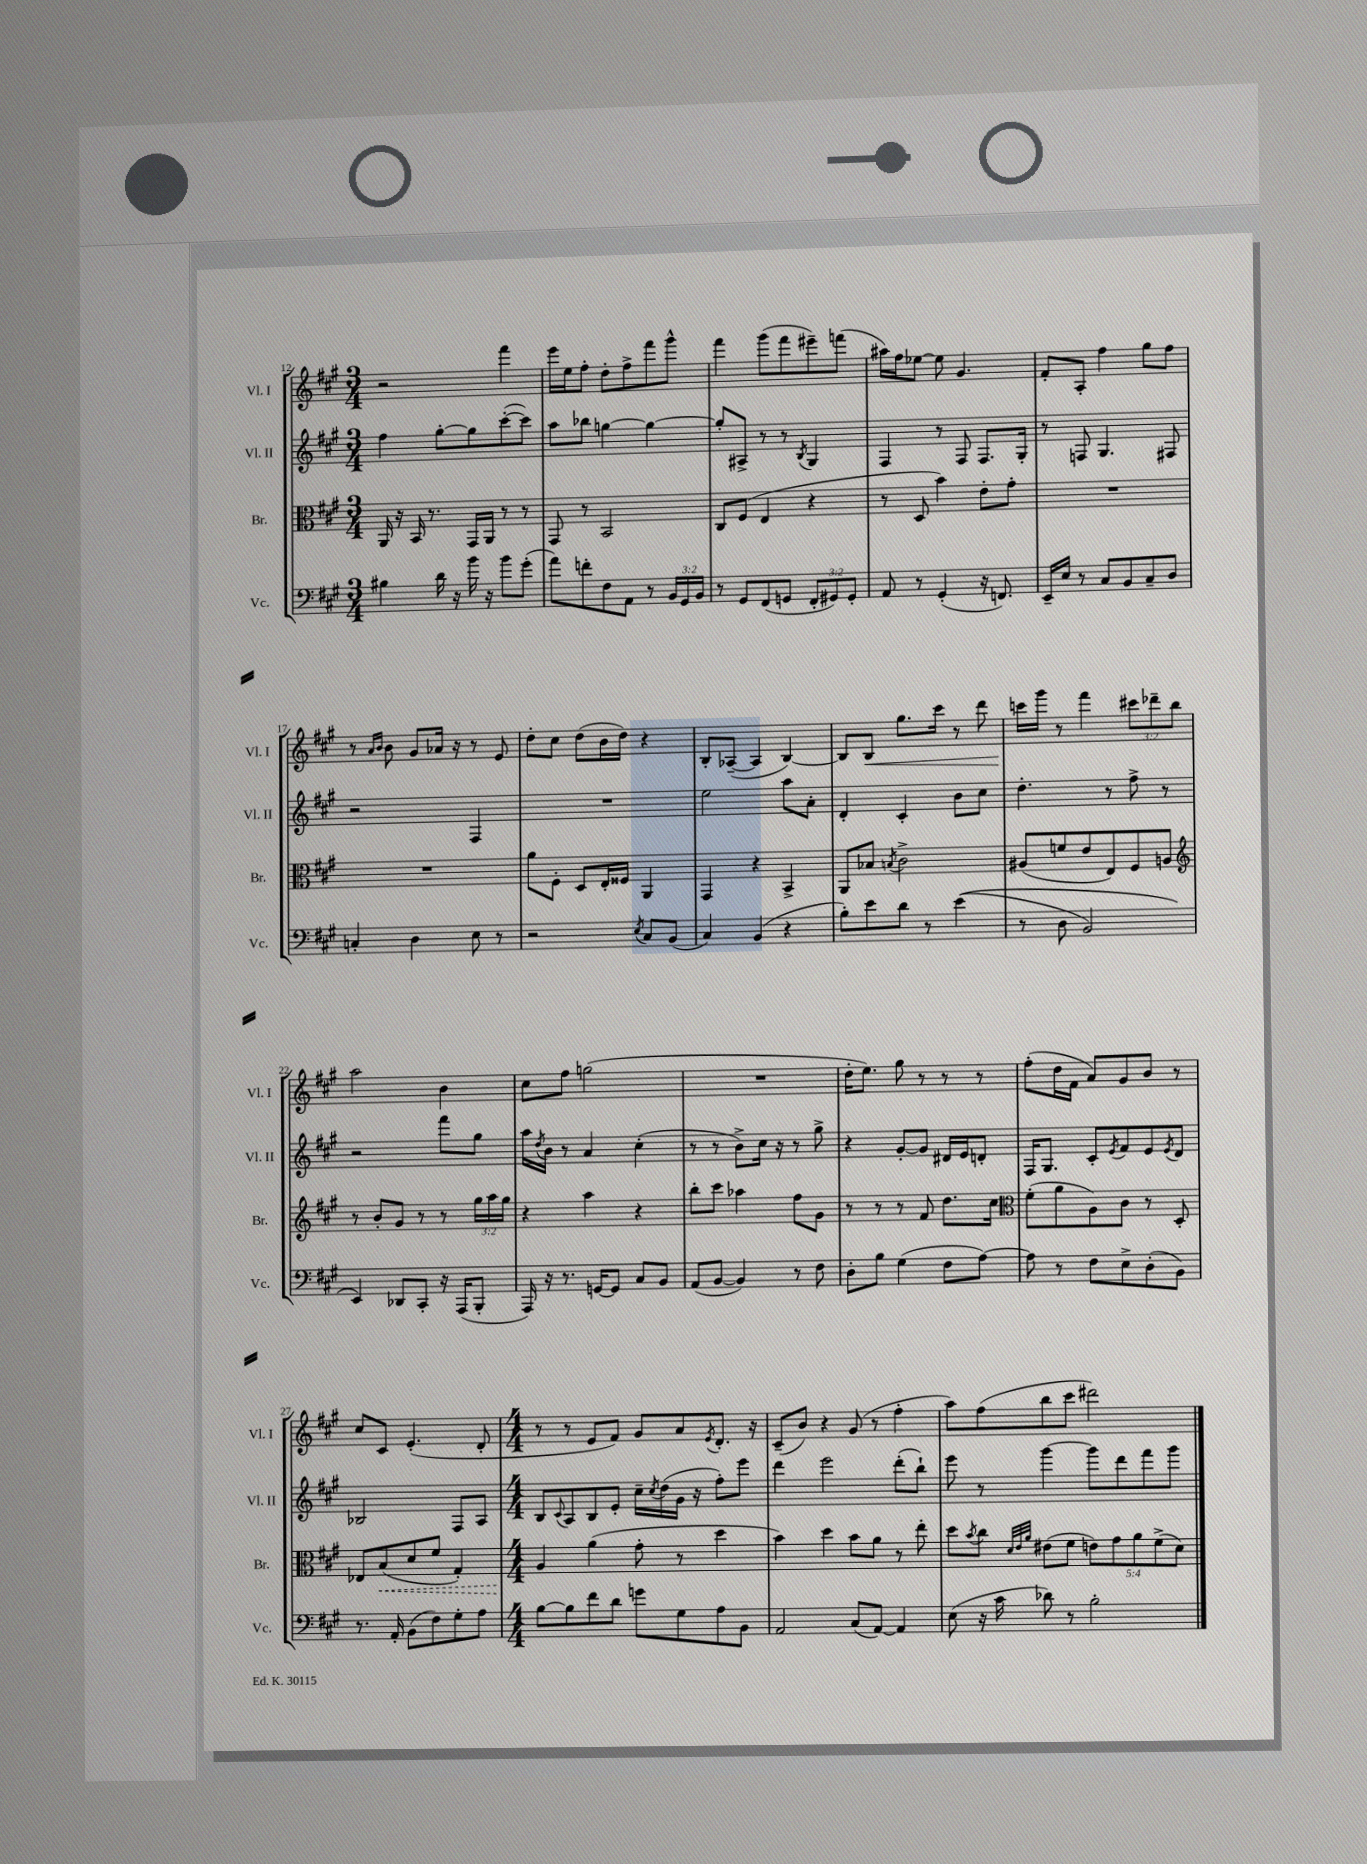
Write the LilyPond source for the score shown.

<<
\new StaffGroup <<
\new Staff = "s0" \with { instrumentName = "Vl. I" shortInstrumentName = "Vl. I" } {
    \clef treble \key a \major \numericTimeSignature \time 3/4 \override Staff.TupletNumber.text = #tuplet-number::calc-fraction-text
    r2 fis'''4 |
    e'''16 e''16 fis''8-. d''8-. fis''8-> fis'''8 gis'''8-^ |
    fis'''4 gis'''8( fis'''8 eis'''8--) f'''8( |
    ais''16) fis''16 ees''8~ ees''8 gis'4. |
    fis'8-. a8-. fis''4 gis''8 fis''8 |
    r8 \grace { a'16 b'16 } b'8 gis'8 aes'16 r16 r8 e'8 |
    d''8-. cis''8 d''8( b'16 d''16) r4 |
    b8-. aes8~--( aes4 b4~) |
    b8 b8\< gis''8. cis'''16 r8 d'''8 |
    c'''16\! gis'''16 r8 fis'''4 \tuplet 3/2 { cis'''8 des'''8-- b''8 } |
    a''2 b'4 |
    cis''8 fis''8 g''2( |
    R2. |
    d''16-. e''8.) gis''8 r8 r8 r8 |
    fis''8-.( d''16 fis'16 a'8) gis'8 b'8 r8 |
    cis''8 cis'8 e'4.-.( d'8-. |
    \numericTimeSignature \time 4/4 r8 r8 e'8 fis'8) gis'8 a'8 \acciaccatura { e'8 } d'8.-. r16 |
    cis'8--( b'8) r4 gis'8( r8 fis''4-. |
    a''8) fis''8( b''8 cis'''8 dis'''2) \bar "|." |
}
\new Staff = "s1" \with { instrumentName = "Vl. II" shortInstrumentName = "Vl. II" } {
    \clef treble \key a \major \numericTimeSignature \time 3/4
    fis''4 gis''8~-. gis''8 cis'''8~-.( cis'''8) |
    a''8 bes''8 g''4~ g''4~ |
    g''8-. ais8-> r8 r8 \acciaccatura { b8 } gis4 |
    fis4 r8 fis8 fis8. gis16-. |
    r8 f8 gis4. fis8 |
    r2 fis4 |
    R2. |
    e''2 a''8 a'8-. |
    d'4-. cis'4-. b'8 cis''8 |
    d''4.-. r8 fis''8-> r8 |
    r2 fis'''8 gis''8 |
    a''16 \acciaccatura { d''8 } b'16 r8 a'4 cis''4-.( |
    r8 r8 b'8->) cis''16 r16 r8 gis''8-> |
    r4 gis'8~-. gis'8 dis'16 e'16 d'8-. |
    fis16 gis8. cis'8-. \acciaccatura { e'8 } fis'8 e'8 \acciaccatura { e'8 } d'8 |
    bes2 fis8 a8 |
    \numericTimeSignature \time 4/4 b8 \appoggiatura { cis'8 } a8 b8 e'8-. cis''16-- \acciaccatura { cis''8 } d''16( gis'16 r16 fis''8-.) e'''8 |
    d'''4 e'''2 d'''8-.( b''8-!) |
    e'''8 r8 gis'''4~ gis'''8 d'''8 fis'''8 gis'''8 \bar "|." |
}
\new Staff = "s2" \with { instrumentName = "Br." shortInstrumentName = "Br." } {
    \clef alto \key a \major \numericTimeSignature \time 3/4 \override Staff.TupletNumber.text = #tuplet-number::calc-fraction-text
    a,16 r16 b,16 r8. gis,16 a,16 r8 r8 |
    gis,8 r8 b,2 |
    cis8 fis8( e4 r4 |
    r8 d8 b'4) e'8-. gis'8-. |
    R2. |
    R2. |
    a'8 fis8-. d8 e16-. fisis16 a,4 |
    gis,4 r4 b,4-> |
    a,8 bes8 \acciaccatura { b8 } cis'2-> |
    ais8( f'8 e'8 e8) fis8 a8 |
    \clef treble r8 b'8-. gis'8 r8 r8 \tuplet 3/2 { gis''16 a''16 gis''16 } |
    r4 a''4 r4 |
    b''8-. cis'''8 aes''4 fis''8 gis'8 |
    r8 r8 r8 fis'8 d''8. cis''16 |
    \clef alto fis'8-.( a'8 a8) cis'8 r8 d8-. |
    ees8 \once \override Hairpin.style = #'dashed-line b8\<( d'8 fis'8 gis4-.) |
    \numericTimeSignature \time 4/4 a4\! a'4( gis'8-. r8 d''4 |
    b'4) d''4 b'8 a'8 r8 e''8-. |
    d''8 \acciaccatura { b'8 } cis''8 \grace { d'32 e'32 a'32 } eis'8( fis'8 \tuplet 5/4 { e'8) gis'8 a'8 fis'8->( d'8) } \bar "|." |
}
\new Staff = "s3" \with { instrumentName = "Vc." shortInstrumentName = "Vc." } {
    \clef bass \key a \major \numericTimeSignature \time 3/4 \override Staff.TupletNumber.text = #tuplet-number::calc-fraction-text
    bis4 d'16 r16 b'16 r16 b'8 gis'8-.( |
    a'8) f'8-. fis8 a,8 r8 \tuplet 3/2 { b,16 gis,16 b,16 } |
    r8 gis,8 fis,8( g,8 \tuplet 3/2 { fis,8-. gis,8) gis,8-. } |
    a,8 r8 gis,4-.( r16 f,8.) |
    e,16-- e16 r8 cis8 b,8 cis8-- d8 |
    c4-. d4 e8 r8 |
    r2 \acciaccatura { e8 } cis8 b,8( |
    cis4) b,4( r4 |
    b8-.) e'8 d'8 r8 e'4(\( |
    r8 d8 b,2) |
    e,4\) des,8 cis,8-. r16 a,,16( b,,8-. |
    a,,16) r16 r8. g,16~ g,8 cis8 b,8 |
    a,8( b,8~ b,4) r8 fis8 |
    d8-. b8 gis4( fis8 a8~) |
    a8 r8 fis8 e8-> d8-.( b,8) |
    r8. a,16-. b,8( fis8) gis8-. a8 |
    \numericTimeSignature \time 4/4 b8~ b8 fis'8 d'8 g'8 gis8 a8 b,8 |
    a,2 cis8( a,8~) a,4 |
    e8( r16 cis'16 des'8) r8 b2-. \bar "|." |
}
>>
>>
\layout { \context { \Score currentBarNumber = #12 } }
